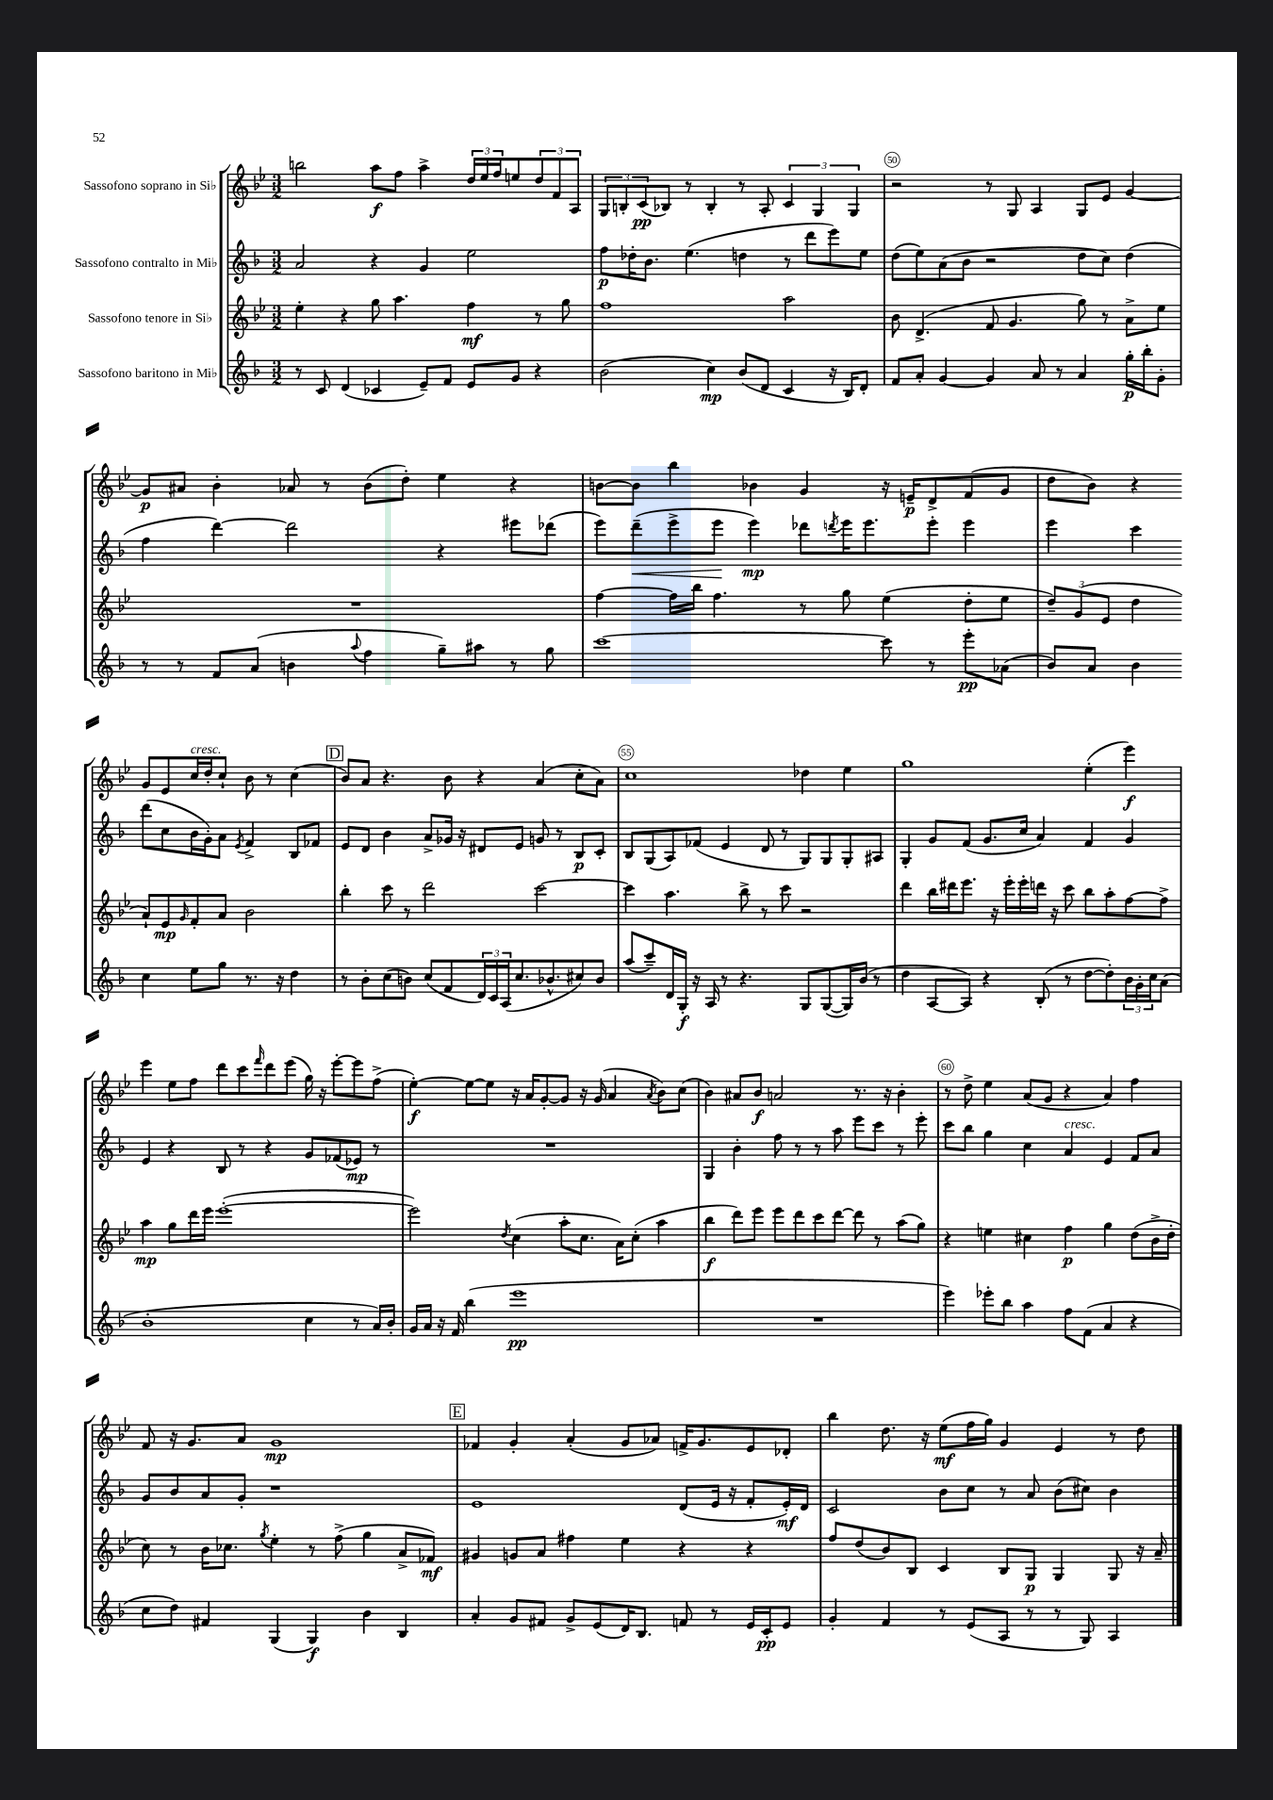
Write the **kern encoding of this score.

**kern	**kern	**kern	**kern
*staff4	*staff3	*staff2	*staff1
*clefG2	*clefG2	*clefG2	*clefG2
*k[b-]	*k[b-e-]	*k[b-]	*k[b-e-]
*M3/2	*M3/2	*M3/2	*M3/2
8r	4ee-'	2a	2bb
8c	.	.	.
(4d	4r	.	.
4c-	8gg	4r	8aa
.	4.aa	.	8ff
8e~)	.	4g	4aa^
8f	.	.	.
8e	4ff	2ee	24dd
.	.	.	24ee-
.	.	.	24ff
8g	.	.	8ee
4r	8r	.	12dd
.	.	.	12f
.	8gg	.	.
.	.	.	12A
=	=	=	=
(2b-	1ff	8ff	12G
.	.	.	12B'
.	.	16dd-'	.
.	.	.	(12c
.	.	8.b-	.
.	.	.	8B-)
.	.	(4.ee	8r
4cc)	.	.	4B-'
(8b-	.	4dd	8r
8d	.	.	8A'
4c	2aa	8r	6c
.	.	8ddd	.
.	.	.	6G
16r	.	8eee)	.
16B-)	.	.	.
.	.	.	6G
8d'	.	8ee	.
=	=	=	=
8f	8b-	(8dd	2r
8a'	(4.d^	8ee)	.
[4g	.	(8a	.
.	.	8b-	.
4g]	8f	2r	8r
.	4.g	.	8G
8a	.	.	4A
8r	.	.	.
4a	8gg)	8dd	8G
.	8r	8cc)	8e-
16gg'	8a^	(4dd	[4g
16bb-'	.	.	.
8g'	8ee-	.	.
=	=	=	=
8r	1.r	4ff	8g]
8r	.	.	8a#
8f	.	[4ddd)	4b-'
(8a	.	.	.
4b	.	2ddd]	8a-
.	.	.	8r
8qqaa	.	.	.
4ff	.	.	(8b-
.	.	.	8dd')
8gg~)	.	4r	4ee-
8aa#	.	.	.
8r	.	8eee#	4r
8gg	.	(8ddd-	.
=	=	=	=
[1ccc	[4ff	8eee)	[8b
.	.	(8ddd~	8b]
.	16ff]	8eee^	4bb-
.	16bb-	.	.
.	4.ff	8eee	.
.	.	4eee)	4b-
.	8r	8ddd-	4g
.	.	8qddd	.
.	8gg	16eee	.
.	.	8.eee	.
8ccc]	(4ee-	.	16r
.	.	.	16e~
8r	.	8eee'	8d^
8eee'	8dd'	4eee	(8f
(8a-	8ee-	.	8g
=	=	=	=
8b-)	12dd~)	4eee	8dd
.	(12g	.	.
8a	.	.	8b-)
.	12e-	.	.
4b-	4dd	4ccc	4r
4cc	8a`)	(8ddd	8g
.	8e-	8cc	8e-
.	16qqg	.	.
8ee	8f'	16b-	16cc
.	.	16g')	16dd'
8gg	8a	8a	8cc`
.	.	8qe	.
8.r	2b-	4f^	8b-
.	.	.	8r
16r	.	.	.
4dd	.	8B-	(4cc
.	.	8f-	.
=	=	=	=
8r	4bb-'	8e	8b-)
8b-'	.	8d	8a
(8cc	8ccc	4b-	4.r
8b)	8r	.	.
(8cc	2ddd	8a^	.
8f	.	16g-	8b-
.	.	16r	.
24d)	.	8d#	4r
24c	.	.	.
(24A	.	.	.
8.cc	.	8e	.
.	[2ccc	8g	(4a
8.b-^^	.	.	.
.	.	8r	.
8cc#)	.	8B-	8cc'
8b-	.	8c'	8a)
=	=	=	=
(8aa	4ccc]	8B-	1cc
8ccc~)	.	(8G	.
16d	4.aa	8A)	.
16G'	.	.	.
16r	.	(8f-	.
16A	.	.	.
8r	.	4e	.
4.r	8bb-^	.	.
.	8r	8d	.
.	8ccc	8r	.
8G	2r	8G)	4dd-
([8G	.	8G	.
16G])	.	8G'	4ee-
(16b-	.	.	.
8r	.	8A#	.
=	=	=	=
4dd	4ddd	4G'	1gg
[8A	16bb-	8g	.
.	16ddd#	.	.
8A])	8.eee-	(8f	.
4r	.	8.g	.
.	16r	.	.
.	16eee-'	.	.
.	16eee-'	16cc	.
(8B-'	16ddd	4a)	.
.	16r	.	.
8r	8ccc	.	.
[8dd	8bb-	4f	(4ee-'
8dd'])	8aa'	.	.
24b-	[8ff	4g	4eee-)
24g'	.	.	.
24cc	.	.	.
(8a	8ff^]	.	.
=	=	=	=
1b-'	4aa	4e	4eee-
.	8gg	4r	8ee-
.	16ddd	.	8ff
.	16eee-	.	.
.	([1eee-'	8B-	8ddd
.	.	8r	8ccc
.	.	.	16qqfff
.	.	4r	8ddd
.	.	.	(8eee-
4cc	.	8g	16gg)
.	.	.	16r
.	.	(8f-	[8eee-'
8r	.	8e-)	8eee-]
16a)	.	8r	(8ff^
16b-'	.	.	.
=	=	=	=
16g	2eee-])	1.r	[4ee-')
16a	.	.	.
16r	.	.	.
16f	.	.	.
(4bb-	.	.	8ee-_
.	.	.	8ee-]
.	8qdd	.	.
1eee	(4cc	.	16r
.	.	.	16a
.	.	.	[8g'
.	8aa'	.	8g]
.	8.cc	.	16r
.	.	.	(16g
.	.	.	4a
.	16a)	.	.
.	(8cc'	.	.
.	.	.	8qa
.	4aa	.	8b-)
.	.	.	(8cc
=	=	=	=
1.r	4bb-	4G	4b-)
.	8ddd)	4b-'	8a#
.	8eee-	.	8b-
.	8eee-	8ff	2a
.	8ddd	8r	.
.	8ccc	8r	.
.	[8ddd	8aa	.
.	8ddd]	8eee	8.r
.	8r	8ccc	.
.	.	.	16r
.	(8aa	8r	4b-'
.	8gg)	8eee'	.
=	=	=	=
4eee)	4r	8ccc	8r
.	.	8bb-	8dd^
8eee-'	4ee	4gg	4ee-
8bb-	.	.	.
4aa	4cc#	4cc	(8a
.	.	.	8g
8ff	4ff	4a	4r
(8f	.	.	.
4a	4gg	4e	4a)
4r	(8dd	8f	4ff
.	16b-^	8a	.
.	16dd'	.	.
=	=	=	=
8cc	8cc)	8g	8f
8dd)	8r	8b-	16r
.	.	.	8.g
4f#	16b-	8a	.
.	8.cc-	.	.
.	.	8g'	8a
.	8qgg	.	.
(4G	4ee-'	1r	1g
4G)	8r	.	.
.	(8ff^	.	.
4b-	4gg	.	.
4B-	8a^	.	.
.	8f-)	.	.
=	=	=	=
4a'	4g#	1e	4f-
8g	8g	.	4g'
8f#	8a	.	.
8g^	4ff#	.	(4a'
(8e	.	.	.
16d)	4ee-	.	8g
8.B-	.	.	.
.	.	.	8a-)
8f	4r	(8d	16f^
.	.	.	8.g
8r	.	16e	.
.	.	16r	.
16e	4r	8f'	8e-
16c'	.	.	.
8e	.	16e')	8d-'
.	.	16d	.
=	=	=	=
4g'	8ff	2c	4bb-
.	(8dd	.	.
4f	8b-)	.	8.dd
.	8B-	.	.
.	.	.	16r
8r	4c	8b-	(8ee-
(8e	.	8cc	16ff
.	.	.	16gg)
8A	8B-	8r	4g
8r	8G	8a	.
8r	4G	(8b-	4e-
8G)	.	8cc#)	.
4A	8G	4b-	8r
.	16r	.	8dd
.	16a~	.	.
==	==	==	==
*-	*-	*-	*-
